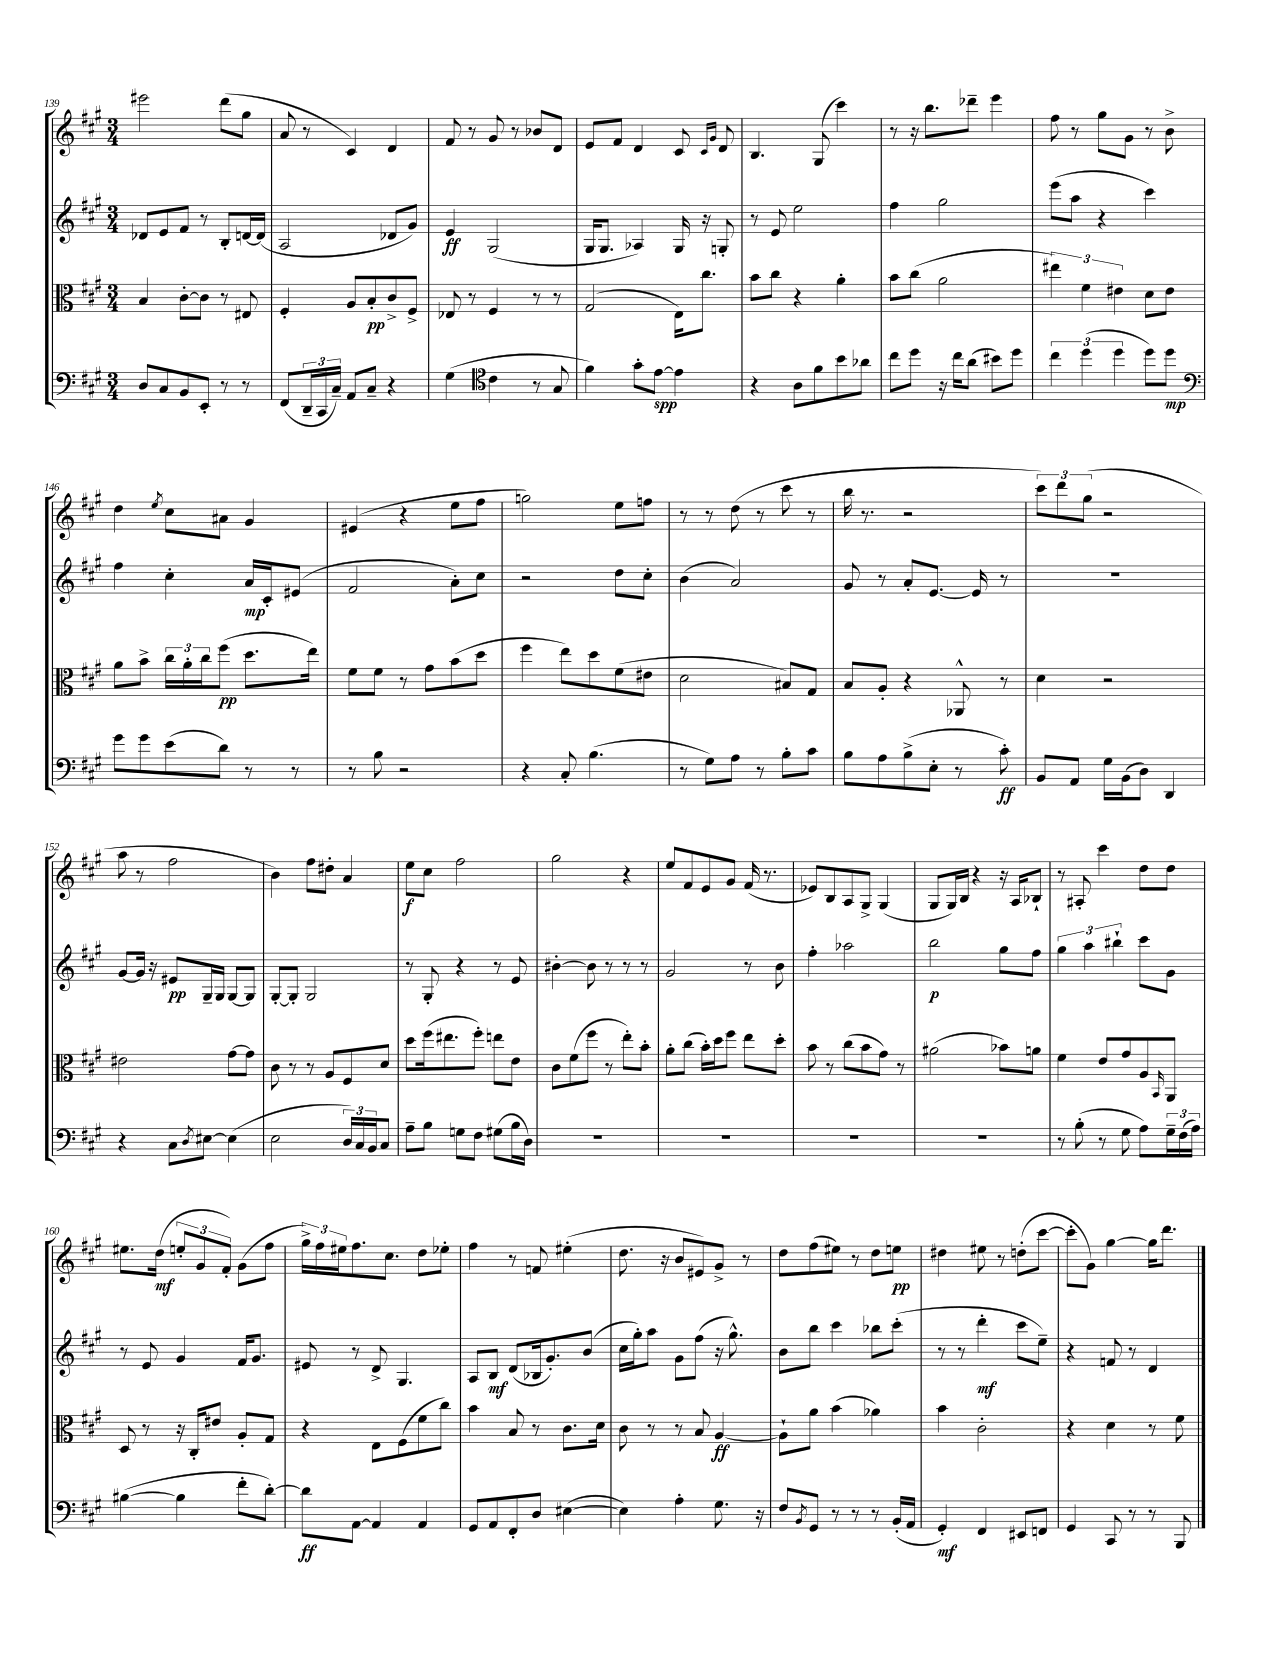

**kern	**dynam	**kern	**dynam	**kern	**dynam	**kern	**dynam
*part4	*part4	*part3	*part3	*part2	*part2	*part1	*part1
*staff4	*staff4	*staff3	*staff3	*staff2	*staff2	*staff1	*staff1
*clefF4	*	*clefC3	*	*clefG2	*	*clefG2	*
*k[f#c#g#]	*	*k[f#c#g#]	*	*k[f#c#g#]	*	*k[f#c#g#]	*
*M3/4	*	*M3/4	*	*M3/4	*	*M3/4	*
=139	=139	=139	=139	=139	=139	=139	=139
8D/L	.	4B/	.	8d-X/L	.	2eee#X\	.
8C#/	.	.	.	8e/	.	.	.
8BB/	.	[8c#'\L	.	8f#/J	.	.	.
8EE'/J	.	8c#\J]	.	8r	.	.	.
8r	.	8r	.	8B'/L	.	(8ddd\L	.
8r	.	8E#X/	.	[16dn/L	.	8gg#\J	.
.	.	.	.	(16d/JJ]	.	.	.
=140	=140	=140	=140	=140	=140	=140	=140
(8FF#/L	.	4F#'/	.	2A/	.	8a/	.
24DD~/L	.	.	.	.	.	8r	.
24CC#/	.	.	.	.	.	.	.
24C#~/JJ)	.	.	.	.	.	.	.
8AA/L	.	8A/L	.	.	.	4c#/)	.
8C#~/J	.	8B'/	pp	.	.	.	.
4r	.	8c#^/	.	8d-X/L	.	4d/	.
.	.	8F#^/J	.	8g#/J)	.	.	.
=141	=141	=141	=141	=141	=141	=141	=141
(4G#\	.	8E-X/	.	4e/	ff	8f#/	.
.	.	8r	.	.	.	8r	.
*clefC4	*	*	*	*	*	*	*
4c#\	.	4F#/	.	(2G#/	.	8g#/	.
.	.	.	.	.	.	8r	.
8r	.	8r	.	.	.	8b-X/L	.
8G#/	.	8r	.	.	.	8d/J	.
=142	=142	=142	=142	=142	=142	=142	=142
4f#\)	.	(2G#/	.	16G#/KL	.	8e/L	.
.	.	.	.	8.G#/J	.	.	.
.	.	.	.	.	.	8f#/J	.
8g#'\L	.	.	.	4A-X/)	.	4d/	.
[8e\J	spp	.	.	.	.	.	.
4e\]	.	16E\KL)	.	16G#/	.	8c#/	.
.	.	8.cc#\J	.	16r	.	.	.
.	.	.	.	.	.	16qqc#/LL	.
.	.	.	.	.	.	16qqg#/JJ	.
.	.	.	.	8Gn'/	.	8d/	.
=143	=143	=143	=143	=143	=143	=143	=143
4r	.	8b\L	.	8r	.	4.B/	.
.	.	8cc#\J	.	8e/	.	.	.
8A\L	.	4r	.	2ee\	.	.	.
8f#\	.	.	.	.	.	(8G#/	.
8b\	.	4a'\	.	.	.	4ccc#\)	.
8a-X\J	.	.	.	.	.	.	.
=144	=144	=144	=144	=144	=144	=144	=144
8cc#\L	.	8b\L	.	4ff#\	.	8r	.
8dd\J	.	(8cc#\J	.	.	.	16r	.
.	.	.	.	.	.	8.bb\L	.
16r	.	2a\	.	2gg#\	.	.	.
16cc#\KL	.	.	.	.	.	.	.
(8a\J	.	.	.	.	.	8ddd-X~\J	.
8b#X\L)	.	.	.	.	.	4eee\	.
8dd\J	.	.	.	.	.	.	.
=145	=145	=145	=145	=145	=145	=145	=145
6cc#\	.	6ee#X\)	.	(8eee\L	.	8ff#\	.
.	.	.	.	8aa\J	.	8r	.
(6dd\	.	6f#\	.	.	.	.	.
.	.	.	.	4r	.	8gg#\L	.
6dd\	.	6e#X\	.	.	.	.	.
.	.	.	.	.	.	8g#\J	.
8dd\L)	.	8d\L	.	4ccc#\)	.	8r	.
8dd\J	mp	8e#\J	.	.	.	8b^\	.
!!LO:LB:g=z
=146	=146	=146	=146	=146	=146	=146	=146
*clefF4	*	*	*	*	*	*	*
8g#\L	.	8a\L	.	4ff#\	.	4dd\	.
8g#\	.	8b^\J	.	.	.	.	.
.	.	.	.	.	.	8qee/	.
(8e\	.	24cc#\LL	.	4cc#'\	.	8cc#\L	.
.	.	24a'\	.	.	.	.	.
.	.	24cc#\J	.	.	.	.	.
8d\J)	.	(8ff#\J	pp	.	.	8a#X\J	.
8r	.	8.dd\L	.	16a/LL	mp	4g#/	.
.	.	.	.	16c#'/J	.	.	.
8r	.	.	.	(8e#X/J	.	.	.
.	.	16ee\Jk)	.	.	.	.	.
=147	=147	=147	=147	=147	=147	=147	=147
8r	.	8f#\L	.	2f#/	.	(4e#X/	.
8B\	.	8f#\J	.	.	.	.	.
2r	.	8r	.	.	.	4r	.
.	.	8g#\L	.	.	.	.	.
.	.	(8b\	.	8a'\L)	.	8ee\L	.
.	.	8dd\J	.	8cc#\J	.	8ff#\J	.
=148	=148	=148	=148	=148	=148	=148	=148
4r	.	4ff#\	.	2r	.	2ggn\)	.
8C#'/	.	8ee\L)	.	.	.	.	.
(4.B\	.	8dd\	.	.	.	.	.
.	.	(8f#\	.	8dd\L	.	8ee\L	.
.	.	8e#X\J	.	8cc#'\J	.	8ffn\J	.
=149	=149	=149	=149	=149	=149	=149	=149
8r	.	2d\	.	(4b\	.	8r	.
8G#\L)	.	.	.	.	.	8r	.
8A\J	.	.	.	2a/)	.	(8dd\	.
8r	.	.	.	.	.	8r	.
8B'\L	.	8B#X/L)	.	.	.	8ccc#\	.
8c#\J	.	8G#/J	.	.	.	8r	.
=150	=150	=150	=150	=150	=150	=150	=150
8B\L	.	8B/L	.	8g#/	.	16bb\	.
.	.	.	.	.	.	8.r	.
8A\	.	8A'/J	.	8r	.	.	.
(8B^\	.	4r	.	8a'/L	.	2r	.
8E'\J	.	.	.	[8.e/J	.	.	.
8r	.	8AA-X^^/	.	.	.	.	.
.	.	.	.	16e/]	.	.	.
8c#'\)	ff	8r	.	8r	.	.	.
=151	=151	=151	=151	=151	=151	=151	=151
8BB/L	.	4d\	.	2.r	.	12ccc#\L)	.
.	.	.	.	.	.	12ddd\	.
8AA/J	.	.	.	.	.	.	.
.	.	.	.	.	.	(12gg#\J	.
16G#\LL	.	2r	.	.	.	2r	.
(16BB\J	.	.	.	.	.	.	.
8D\J)	.	.	.	.	.	.	.
4DD/	.	.	.	.	.	.	.
!!LO:LB:g=z
=152	=152	=152	=152	=152	=152	=152	=152
4r	.	2e#X\	.	[8g#/L	.	8aa\	.
.	.	.	.	16g#/Jk]	.	8r	.
.	.	.	.	16r	.	.	.
8C#\L	.	.	.	8e#X/L	pp	2ff#\	.
8qD/	.	.	.	.	.	.	.
[8E#X\J	.	.	.	16G#~/L	.	.	.
.	.	.	.	16G#/JJ	.	.	.
(4E#\]	.	[8g#\L	.	[8G#/L	.	.	.
.	.	8g#\J]	.	8G#/J]	.	.	.
=153	=153	=153	=153	=153	=153	=153	=153
2E\	.	8c#\	.	[8G#'/L	.	4b\)	.
.	.	8r	.	8G#'/J]	.	.	.
.	.	8r	.	2G#/	.	8ff#\L	.
.	.	8A/L	.	.	.	8dd#X'\J	.
24D/LL)	.	8F#/	.	.	.	4a/	.
24C#/	.	.	.	.	.	.	.
24BB/J	.	.	.	.	.	.	.
8C#/J	.	8d/J	.	.	.	.	.
=154	=154	=154	=154	=154	=154	=154	=154
8A~\L	.	8dd\L	.	8r	.	8ee\L	f
8B\J	.	(16ff#\k	.	8G#'/	.	8cc#\J	.
.	.	8.ee#X\	.	.	.	.	.
8Gn\L	.	.	.	4r	.	2ff#\	.
8F#\J	.	8ff#'\J)	.	.	.	.	.
(8G#X\L	.	8een\L	.	8r	.	.	.
16B\L	.	8e\J	.	8e/	.	.	.
16D\JJ)	.	.	.	.	.	.	.
=155	=155	=155	=155	=155	=155	=155	=155
2.r	.	8c#\L	.	[4b#X'\	.	2gg#\	.
.	.	(8f#\	.	.	.	.	.
.	.	8ff#\J	.	8b#\]	.	.	.
.	.	8r	.	8r	.	.	.
.	.	8ee'\L)	.	8r	.	4r	.
.	.	8b'\J	.	8r	.	.	.
=156	=156	=156	=156	=156	=156	=156	=156
2.r	.	8a'\L	.	2g#/	.	8ee/L	.
.	.	(8cc#\J	.	.	.	8f#/	.
.	.	16b'\LL)	.	.	.	8e/	.
.	.	16dd\J	.	.	.	.	.
.	.	8ff#\J	.	.	.	8g#/J	.
.	.	8ee\L	.	8r	.	(16f#/	.
.	.	.	.	.	.	8.r	.
.	.	8dd'\J	.	8b\	.	.	.
=157	=157	=157	=157	=157	=157	=157	=157
2.r	.	8b\	.	4ff#'\	.	8e-X/L)	.
.	.	8r	.	.	.	8B/	.
.	.	(8cc#\L	.	2aa-X\	.	8A/	.
.	.	8b\	.	.	.	8G#^/J	.
.	.	8g#\J)	.	.	.	(4G#/	.
.	.	8r	.	.	.	.	.
=158	=158	=158	=158	=158	=158	=158	=158
2.r	.	(2a#X\	.	2bb\	p	8G#/L	.
.	.	.	.	.	.	16G#/L)	.
.	.	.	.	.	.	16B/JJ	.
.	.	.	.	.	.	4r	.
.	.	8b-X\L)	.	8gg#\L	.	16r	.
.	.	.	.	.	.	16A/KL	.
.	.	8an\J	.	8ff#\J	.	8B-X`/J	.
=159	=159	=159	=159	=159	=159	=159	=159
8r	.	4f#\	.	6gg#\	.	8r	.
(8B'\	.	.	.	.	.	8A#X'/	.
.	.	.	.	6aa\	.	.	.
8r	.	8e/L	.	.	.	4ccc#\	.
.	.	.	.	6bb#X`\	.	.	.
8G#\	.	8g#/	.	.	.	.	.
8A\L)	.	8A/	.	8ccc#\L	.	8dd\L	.
.	.	16qqBB/	.	.	.	.	.
24G#~\L	.	8AA/J	.	8g#\J	.	8dd\J	.
(24F#\	.	.	.	.	.	.	.
24A\JJ)	.	.	.	.	.	.	.
!!LO:LB:g=z
=160	=160	=160	=160	=160	=160	=160	=160
([4B#X\	.	8D/	.	8r	.	8.ee#X\L	.
.	.	8r	.	8e/	.	.	.
.	.	.	.	.	.	(16dd\Jk	mf
4B#\]	.	16r	.	4g#/	.	12een'/L	.
.	.	16C#'/KL	.	.	.	.	.
.	.	.	.	.	.	12g#/	.
.	.	8e#X/J	.	.	.	.	.
.	.	.	.	.	.	12f#'/J)	.
8f#'\L	.	8A'/L	.	16f#/KL	.	(8g#\L	.
.	.	.	.	8.g#/J	.	.	.
[8d'\J)	.	8G#/J	.	.	.	8ff#\J	.
=161	=161	=161	=161	=161	=161	=161	=161
8d\L]	ff	4r	.	8e#X/	.	24gg#^\LL)	.
.	.	.	.	.	.	24ff#\	.
.	.	.	.	.	.	24ee#X\J	.
[8AA\J	.	.	.	8r	.	8.ff#\	.
4AA/]	.	8E\L	.	8d^/	.	.	.
.	.	.	.	.	.	8.cc#\J	.
.	.	(8F#\	.	4.G#/	.	.	.
4AA/	.	8f#\	.	.	.	8dd\L	.
.	.	8cc#\J)	.	.	.	8ee-X'\J	.
=162	=162	=162	=162	=162	=162	=162	=162
8GG#/L	.	4b\	.	8A/L	.	4ff#\	.
8AA/	.	.	.	8B/J	mf	.	.
8FF#'/	.	8B/	.	(8d/L	.	8r	.
8D/J	.	8r	.	16B-X/k	.	8fn/	.
.	.	.	.	8.g#'/)	.	.	.
([4E#X\	.	8.c#\L	.	.	.	(4ee#X'\	.
.	.	.	.	(8b/J	.	.	.
.	.	16d\Jk	.	.	.	.	.
=163	=163	=163	=163	=163	=163	=163	=163
4E#\])	.	8c#\	.	16cc#\LL	.	8.dd\	.
.	.	.	.	16gg#'\J)	.	.	.
.	.	8r	.	8aa\J	.	.	.
.	.	.	.	.	.	16r	.
4A'\	.	8r	.	8g#\L	.	8b/L	.
.	.	8B/	.	(8ff#\J	.	8e#X/)	.
8.G#\	.	[4A/	ff	16r	.	8g#^/J	.
.	.	.	.	8.gg#^^\)	.	.	.
.	.	.	.	.	.	8r	.
16r	.	.	.	.	.	.	.
=164	=164	=164	=164	=164	=164	=164	=164
8F#/L	.	8A`\L]	.	8b\L	.	8dd\L	.
8qBB/	.	.	.	.	.	.	.
8GG#/J	.	8a\J	.	8bb\J	.	(8ff#\	.
8r	.	(4b\	.	4ccc#\	.	8ee#X\J)	.
8r	.	.	.	.	.	8r	.
8r	.	4a-X\)	.	8bb-X\L	.	8dd\L	.
(16BB'/LL	.	.	.	(8ccc#'\J	.	8een\J	pp
16AA/JJ	.	.	.	.	.	.	.
=165	=165	=165	=165	=165	=165	=165	=165
4GG#'/)	mf	4b\	.	8r	.	4dd#X\	.
.	.	.	.	8r	.	.	.
4FF#/	.	2c#'\	.	4ddd'\	mf	8ee#X\	.
.	.	.	.	.	.	8r	.
8EE#X/L	.	.	.	8ccc#\L	.	(8ddn'\L	.
8FFn/J	.	.	.	8ee~\J)	.	[8ccc#\J	.
=166	=166	=166	=166	=166	=166	=166	=166
4GG#/	.	4r	.	4r	.	8ccc#'\L]	.
.	.	.	.	.	.	8g#\J)	.
8CC#/	.	4d\	.	8fn/	.	[4gg#\	.
8r	.	.	.	8r	.	.	.
8r	.	8r	.	4d/	.	16gg#\KL]	.
.	.	.	.	.	.	8.ddd\J	.
8BBB/	.	8f#\	.	.	.	.	.
==	==	==	==	==	==	==	==
*-	*-	*-	*-	*-	*-	*-	*-
